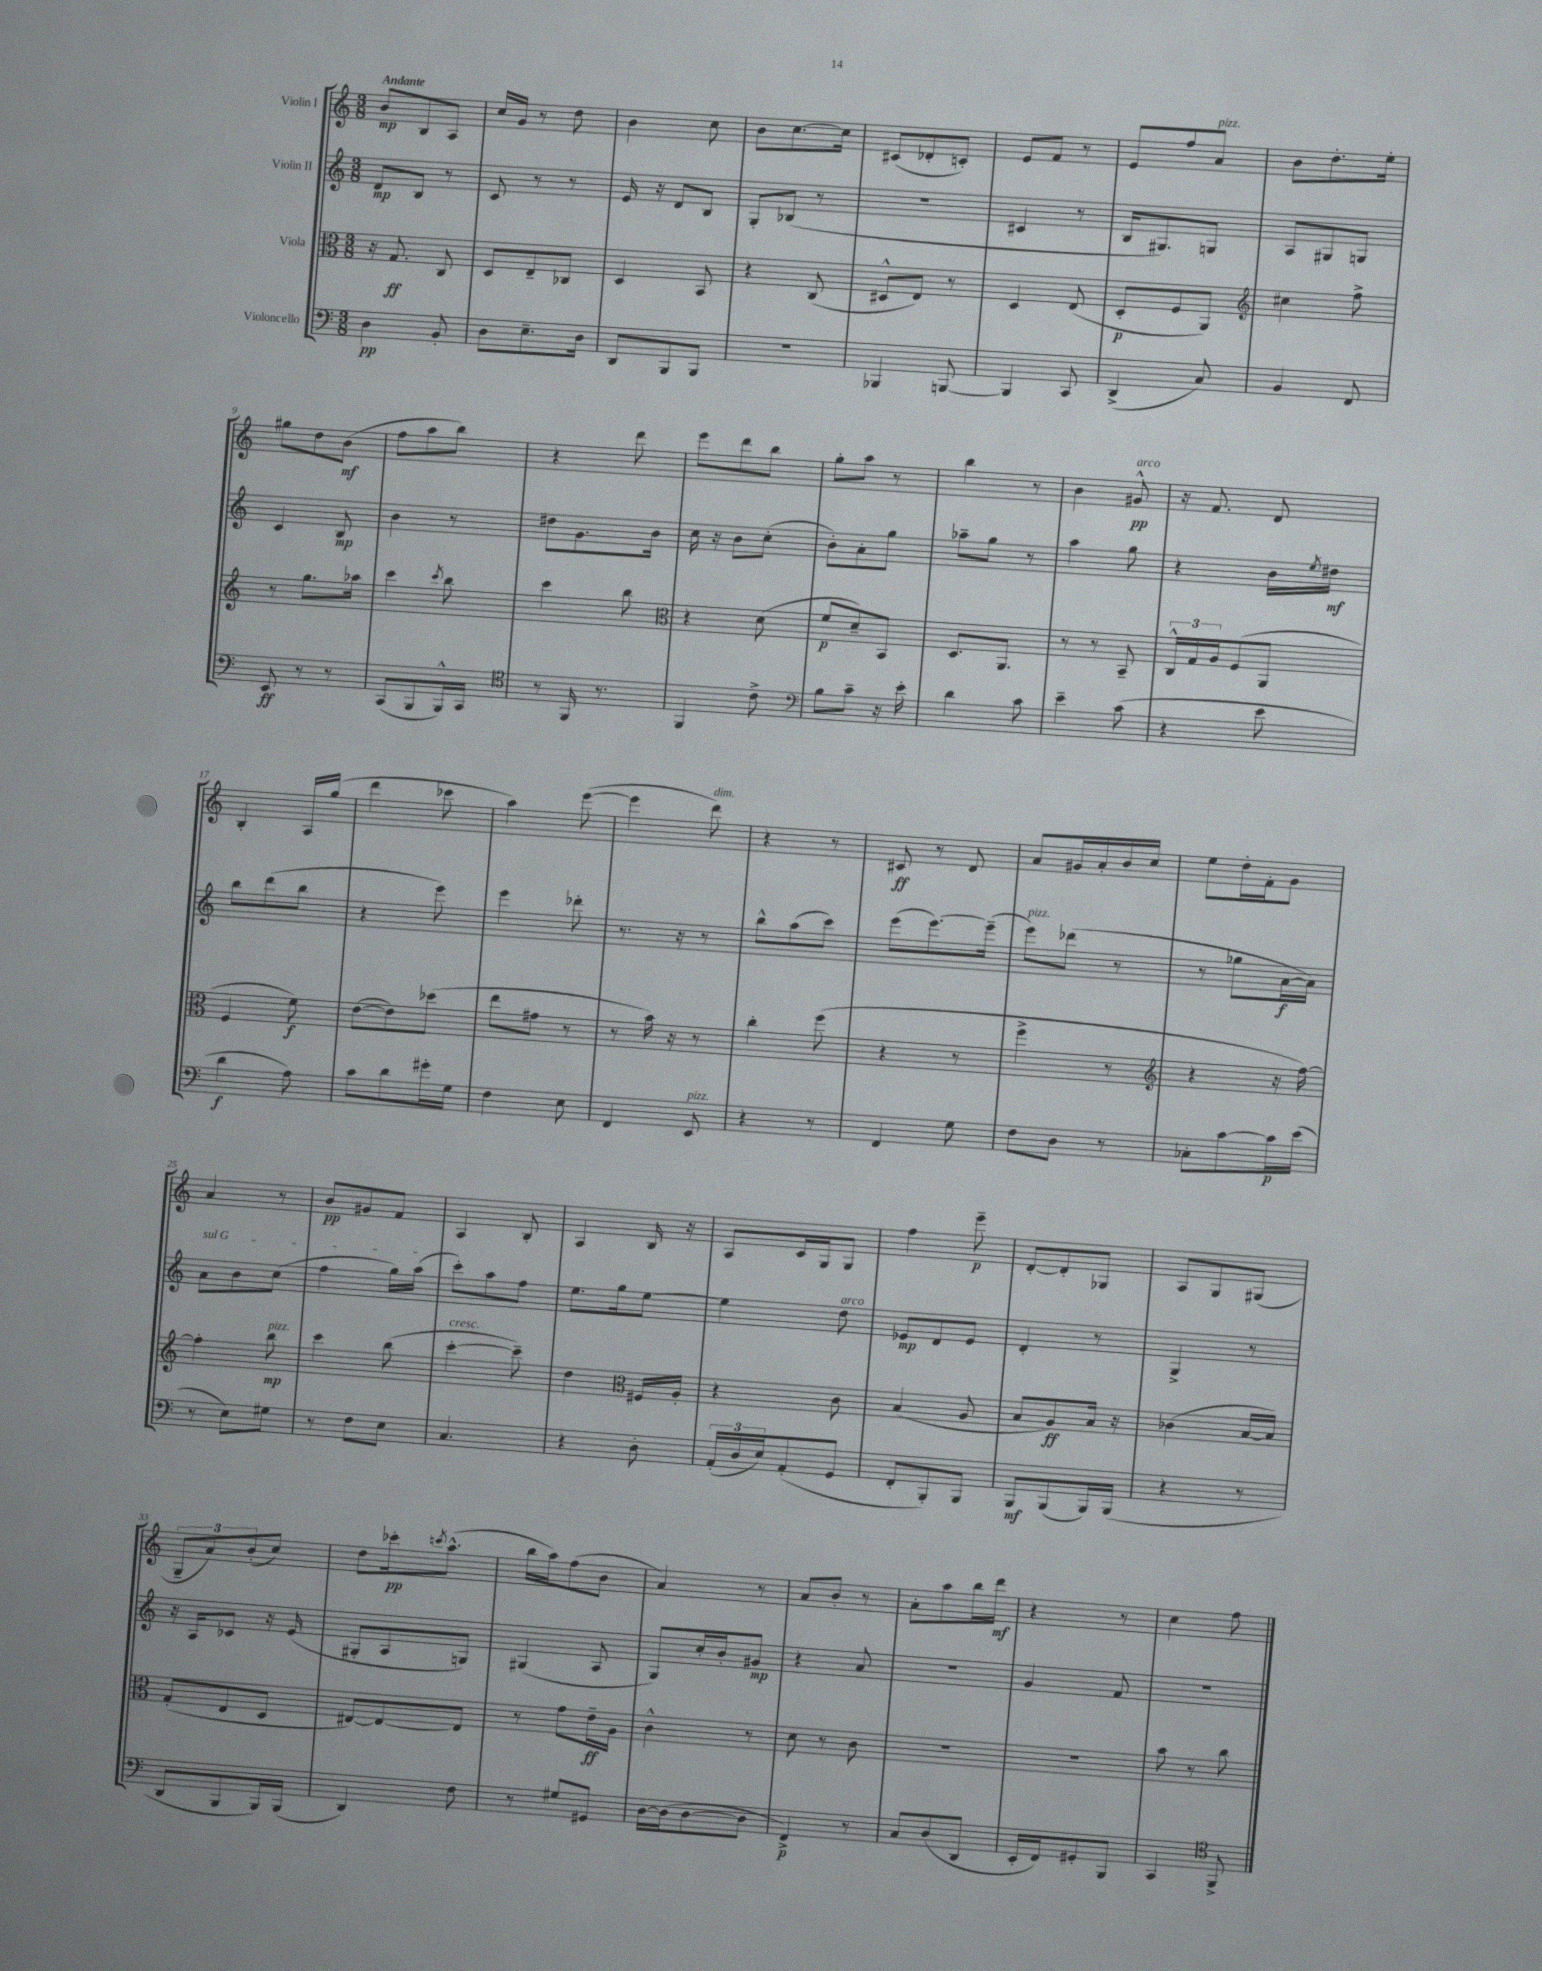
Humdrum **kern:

**kern	**kern	**kern	**kern
*staff4	*staff3	*staff2	*staff1
*clefF4	*clefC3	*clefG2	*clefG2
*k[]	*k[]	*k[]	*k[]
*M3/8	*M3/8	*M3/8	*M3/8
4D	16r	8d	8b
.	8.G	.	.
.	.	8B	8B
8BB'	8C	8r	8A
=	=	=	=
8D	8D	8c	16cc
.	.	.	16g
8.E~	8E~	8r	8r
.	8C-	8r	8dd
16D	.	.	.
=	=	=	=
8DD	4D	16e	4b
.	.	16r	.
8BBB	.	8d	.
8BBB	8BB	8B	8cc
=	=	=	=
4.r	4r	8G'	8b
.	.	(8B-	[8.cc
.	(8C	8r	.
.	.	.	16cc]
=	=	=	=
4BBB-	8D#^^	4.r	(8c#
.	8E)	.	8d-'
[8BBB	8r	.	8c')
=	=	=	=
4BBB]	4D	4c#	8e
.	.	.	8f
8CC	(8E	8r	8r
=	=	=	=
(4DD^	8D'	16B	8e
.	.	8.G#)	.
.	8F	.	8ff
8C)	8AA)	8G	8a
=	=	=	=
*	*clefG2	*	*
4BB	4cc#	8A	8b
.	.	8G#	8.dd'
8FF	8ff^	8G	.
.	.	.	16ee'
=	=	=	=
8EE	8r	4c	8gg#
8r	8.gg	.	8dd
8r	.	8B	(8b
.	16aa-	.	.
=	=	=	=
(8CC	4ccc	4b	8ff
8BBB	.	.	8aa
.	8qccc	.	.
16BBB^^)	8bb	8r	8bb)
16CC	.	.	.
=	=	=	=
*clefC4	*	*	*
8r	4ccc	8dd#	4r
16FF	.	8.g	.
8.r	.	.	.
.	8bb	.	8ddd
.	.	16b	.
=	=	=	=
*	*clefC3	*	*
4FF	4r	16cc	8eee
.	.	16r	.
.	.	8b	8ddd
8c^	(8d	(8cc'	8bb
=	=	=	=
*clefF4	*	*	*
8B	8f	8b')	8gg'
8c~	8d~)	8a'	8aa
16r	8BB	8gg	8r
16e'	.	.	.
=	=	=	=
4d	8.D	8aa-~	4bb
.	.	8gg	.
.	8.AA	.	.
8c	.	8r	8r
=	=	=	=
4e~	8r	4aa	4b
.	8r	.	.
(8c	8BB~	8gg	8g#^^
=	=	=	=
4r	24C^^	4r	16r
.	24G	.	.
.	.	.	8.f
.	24A	.	.
.	(8F	.	.
8e	8AA	16b	8d
.	.	8qee	.
.	.	16dd#	.
=	=	=	=
4d	4F	8bb	4B'
.	.	(8ddd	.
8A)	8f)	8bb	16A
.	.	.	(16gg
=	=	=	=
8c	([8e	4r	4ddd
8d	8e])	.	.
16g#'	(8dd-	8eee)	8ccc-
16G	.	.	.
=	=	=	=
4F	8ee	4eee	4aa)
.	8g#	.	.
8E	8r	8ddd-'	([8eee
=	=	=	=
4FF	8r	8.r	4eee]
.	16b)	.	.
.	16r	16r	.
8EE	8r	8r	8ddd)
=	=	=	=
4r	4cc'	8bb^^	4r
.	.	(8aa	.
8r	(8ff	8ccc)	8r
=	=	=	=
4FF	4r	(8eee	8c#
.	.	[8.eee)	8r
8G	8r	.	8d
.	.	(16eee~]	.
=	=	=	=
8F	4ff^	8eee)	8a
8D	.	(8ddd-	16g#
.	.	.	16a'
8r	8r	8r	16b
.	.	.	16cc
=	=	=	=
*	*clefG2	*	*
8C-'	4r	8r	8ee
[8c	.	8gg-	16dd'
.	.	.	16f'
16c]	16r	[16a	8g
(16e	[16ff)	16a])	.
=	=	=	=
8r	4ff']	8a	4a
8E)	.	8b	.
8G#	8bb	(8cc	8r
=	=	=	=
8r	4ccc	4ff	8b
8F	.	.	8g#
8E	(8bb	16gg)	8f
.	.	(16aa	.
=	=	=	=
4.C	[4ccc'	8ccc')	4A
.	.	8aa	.
.	8ccc~])	8ff	8B'
=	=	=	=
4r	4dd	8.ee	4A
.	.	16gg	.
*	*clefC3	*	*
8D'	16F#	[8ee	16B
.	16A'	.	16r
=	=	=	=
(24AA'	4r	4ee]	8A
24D	.	.	.
24E)	.	.	.
(8AA'	.	.	16c
.	.	.	16G
8GG	8c	8dd	8G
=	=	=	=
8FF'	(4B	8e-	4ff
8BBB')	.	8d	.
8BBB	8A	8e-	8eee~
=	=	=	=
8BBB	8B	4d'	[8d'
(8BBB	8A)	.	8d']
16BBB)	16B	8r	8G-
(16BBB	16r	.	.
=	=	=	=
4r	(4c-	4G^	8A
.	.	.	8G
8r	[16B	8r	(8G#
.	16B])	.	.
=	=	=	=
8DD	(8G'	16r	12G~
.	.	16A	.
.	.	.	12a)
8BBB	8E	8c-	.
.	.	.	(12b'
16BBB)	8D	16r	8cc)
(16BBB	.	(16e	.
=	=	=	=
4DD)	[8E#)	8G#'	8dd
.	8E#_	8A	16ccc-'
.	.	.	8qccc
.	.	.	(8.aa^^
8F	8E#]	8G)	.
=	=	=	=
8r	8r	(4G#	16bb
.	.	.	16aa)
8G#	8g	.	(8ff
8GG#	16e~	8A	8b
.	16A	.	.
=	=	=	=
[16D	4c^^	8G)	4a)
(16D]	.	.	.
[8D	.	16cc'	.
.	.	16b'	.
8D]	8r	8g#	8r
=	=	=	=
4FF^)	8d	4r	8a
.	8r	.	8b'
8r	8c	8a	8r
=	=	=	=
8C	4.r	4.r	8a'
(8D	.	.	8aa
8DD	.	.	16bb
.	.	.	16ddd
=	=	=	=
16EE'	4.r	4g	4r
16FF)	.	.	.
8GG#'	.	.	.
8BBB	.	8f	8r
=	=	=	=
4CC	8b	4.r	4cc
.	8r	.	.
*clefC4	*	*	*
8FF^	8cc	.	8ff
==	==	==	==
*-	*-	*-	*-
